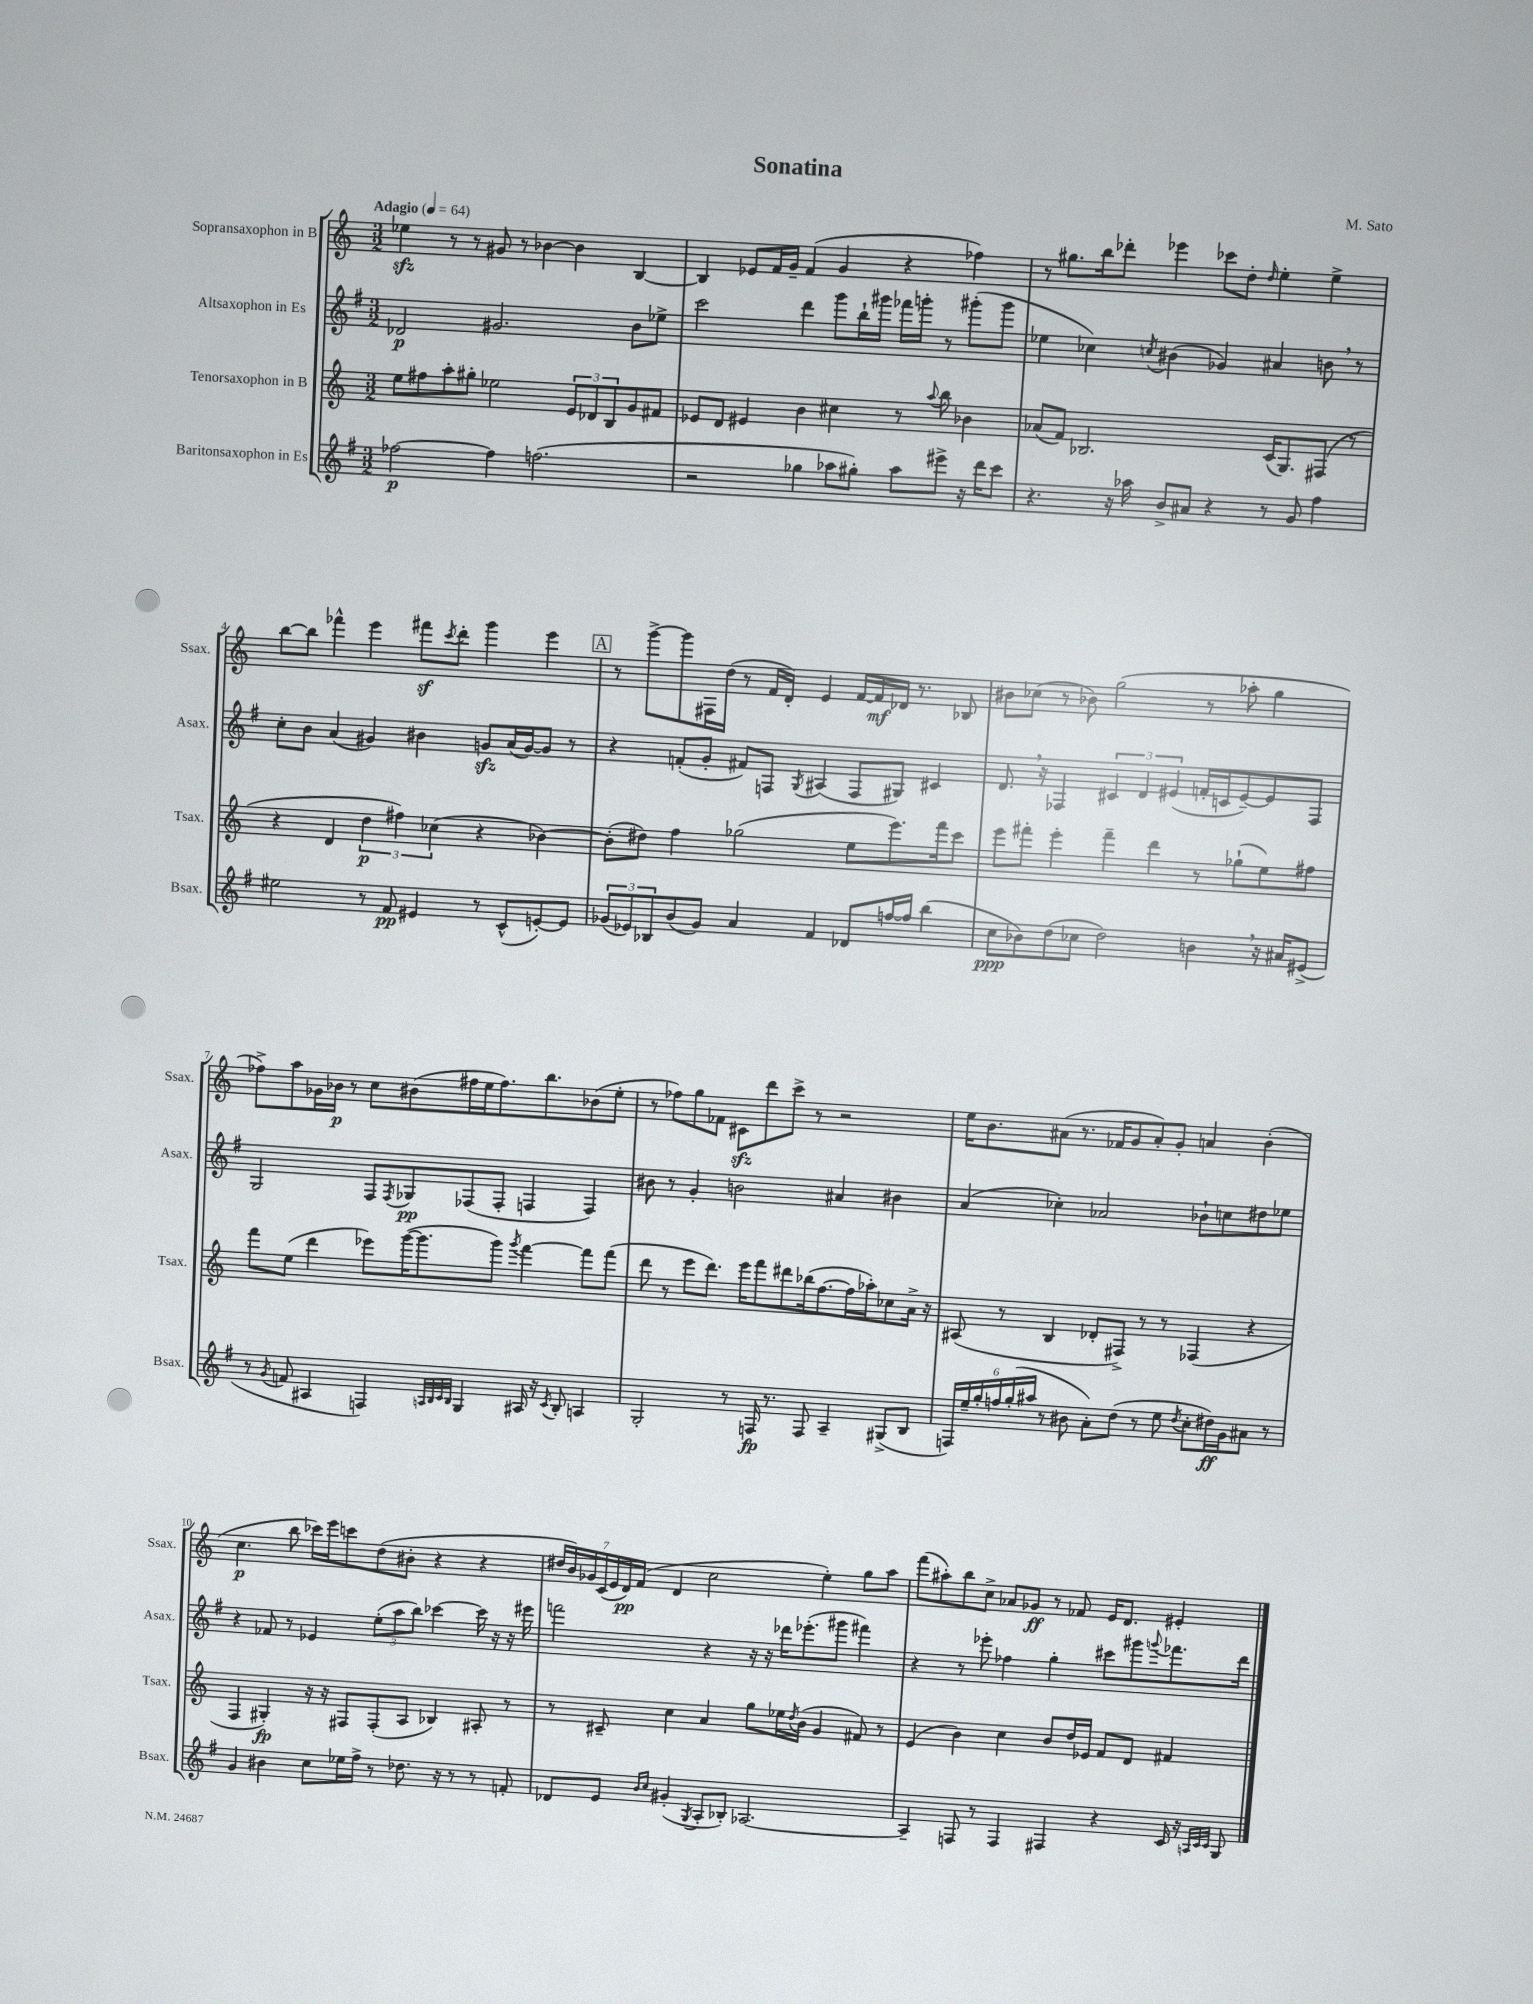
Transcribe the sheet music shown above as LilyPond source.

\header { title = "Sonatina" composer = "M. Sato" }
<<
\new StaffGroup <<
\new Staff = "s0" \with { instrumentName = "Sopransaxophon in B" shortInstrumentName = "Ssax." } {
    \clef treble \key c \major \numericTimeSignature \time 3/2 \tempo "Adagio" 4 = 64
    ees''4\sfz r8 r8 gis'8 r8 bes'4~ bes'4 b4~ |
    b4 ees'8 f'16 g'16-- f'4( g'4 r4 fes''4) |
    r8 gis''8. b''16 des'''8-. ees'''4 ces'''8 d''8-. \grace { d''16 } e''4-. e''4-> |
    b''8~ b''8 fes'''4-^ e'''4 fis'''8\sf \acciaccatura { c'''8 } d'''8-. g'''4 e'''4 |
    \mark \markup { \box "A" } r8 g'''8~-> g'''8 fis16 d''16( r8 f'16 d'16-.) e'4 f'16~ f'16\mf des'16 r8. bes8 |
    bis'8 ces''8( r8 bes'8) g''2( r8 aes''8-. g''4 |
    fes''8->) a''8 ges'16 bes'16\p r8 c''8 bis'8( fis''16 e''16 fis''8.) b''8. bes'8( e''8-. |
    r8 fes''8) g''8 fes'8 cis'8\sfz d'''8 c'''8-> r8 r2 |
    e''16 b'8. ais'8( r8. fes'16 g'8 ais'8-.) g'8-. a'4 b'4-.( |
    c''4.\p b''8 ces'''16) e'''16 c'''8 d''8( bis'8-. r4 r4 |
    \tuplet 7/4 { dis''16 b'16) ges'16 c'16( e'16 d'16\pp) f'16( } d'4 c''2 e''4-.) g''8 a''8 |
    f'''8( ais''8-.) b''8 c''8-> aes'8 ges'8\ff r8 fes'8 e'16 d'8. eis'4-. \bar "|." |
}
\new Staff = "s1" \with { instrumentName = "Altsaxophon in Es" shortInstrumentName = "Asax." } {
    \clef treble \key g \major \numericTimeSignature \time 3/2
    des'2\p gis'2. b'8 ees''8-> |
    c'''2 d'''4 g'''8 b''16-! gis'''16 fes'''16 g'''16-. r8 gis'''8-.( gis'''8 |
    ees''4 ces''4) \acciaccatura { c''8 } bis'4( ges'4) ais'4 b'8 \breathe r8 |
    c''8-. b'8 a'4( gis'4) bis'4 g'8\sfz a'16( g'16~) g'8 r8 |
    \mark \markup { \box "A" } r4 f'8-.( g'8-. fis'8) f8 \acciaccatura { g8 } ais4( f8 gis8) cis'4 |
    d'8. \breathe r16 fes4 \tuplet 3/2 { cis'4 d'4 eis'4( } f'16-. c'16 eis'8~--) eis'8 fes8 |
    g2 fis8 \acciaccatura { fis8 } ges8\pp fes8( fes8-. f4 f4) |
    bis'8 r8 g'4-. b'2 ais'4 bis'4 |
    a'4( ces''4-.) aes'2 bes'8-! c''8 dis''8 ees''8 |
    r4 fes'8 r8 ees'4 \tuplet 3/2 { e''8-.( a''8 b''8) } ces'''4~ ces'''16 r16 r16 eis'''16 |
    f'''2 r4 r16 r16 des'''16 ees'''8.-.( gis'''8 fis'''4) |
    r4 r8 ees'''8-. fes''4 g''4-. cis'''8 gis'''8 \appoggiatura { g'''8 } fes'''8. d'''16 \bar "|." |
}
\new Staff = "s2" \with { instrumentName = "Tenorsaxophon in B" shortInstrumentName = "Tsax." } {
    \clef treble \key c \major \numericTimeSignature \time 3/2
    e''8 fis''8 a''8-. gis''8-. ees''2 \tuplet 3/2 { e'8 des'8 b8 } g'8 fis'8 |
    ees'8 d'8 eis'4 b'4 cis''4 r8 \appoggiatura { a''8 } b''8 bes'4 |
    aes'8( f'8) bes2. c'16( g8.) fis8( r8 |
    r4 d'4 \tuplet 3/2 { d''4\p fis''4) ces''4( } r4 bes'4~) |
    \mark \markup { \box "A" } bes'8-.( dis''8) f''4 ges''2( e''8 e'''8.) f'''16 c'''8 |
    e'''8 fis'''8-. e'''4-. fis'''4-- d'''4 r8 ges''8-!( e''8) fis''8 |
    f'''8 e''8( d'''4 ees'''8) g'''16~( g'''8. g'''8) \acciaccatura { g'''8 } f'''4~ f'''8 f'''8( |
    d'''8 r8 e'''8 d'''8.) e'''16 f'''8 dis'''8 bes''16( f''8.~ f''16 aes''16-.) ces''8 a'16-> r16 |
    ais8( r8 b4 des'8-. fis8->) r8 r8 fes4( r4 |
    f4 gis4-.\fp) r16 r16 fis8 fis8-.( a8 bes4) ais8-. r8 |
    r8 cis'8-- c''4 a'4 g''8 ees''16 \acciaccatura { d''8 } b'16( g'4 fis'8) r8 |
    e'4( b'4) c''4 b'8 d''16 ees'16 f'8 d'8 fis'4 \bar "|." |
}
\new Staff = "s3" \with { instrumentName = "Baritonsaxophon in Es" shortInstrumentName = "Bsax." } {
    \clef treble \key g \major \numericTimeSignature \time 3/2
    fes''2~\p fes''4 f''2.( |
    r2 ges''4 aes''8 gis''8-.) aes''8 eis'''8-> r16 d'''16 c'''8 |
    r4. r16 aes''16 b'8-> ais'8 r4 r8 g'8 fis''4 |
    eis''2 r8 fis'8\pp eis'4 r8 c'8-^( e'8~-.) e'8 |
    \mark \markup { \box "A" } \tuplet 3/2 { ges'8( ees'8) bes8 } b'8( ges'8) a'4 fis'4 des'8 f''16~ f''16 b''4( |
    c''8\ppp bes'8) d''8( ces''8 d''2) b'4 \breathe r16 ais'16 eis'8->( |
    r8 \acciaccatura { g'8 } f'8 ais4 f4) \grace { a32 b32 c'32 b32 } g4 ais16 r16 \acciaccatura { c'8 } b8-. a4 |
    g2-. r8 f16\fp r8. f8 a4-- gis8->( b8 |
    \tuplet 6/4 { f16) e''16-- g''16-. f''16 g''16-.( ais''16 } r8 bis'8 a'8-.) d''8( r8 e''8 \acciaccatura { d''8 } c''8-. dis''16\ff) g'16 ais'8 r8 |
    g'4 bis'4 c''8 ees''16 fis''16-> r8 des''8. r16 r8 r8 f'8-. |
    des'8 e'8 \grace { b'16 c''16 } gis'4-.( \acciaccatura { g8 } a8-. bes8-.) aes2.~ |
    aes4-- f8 r8 f4 fis4 r4 c'16 r16 \grace { a32 c'32 c'32 } g8 \bar "|." |
}
>>
>>
